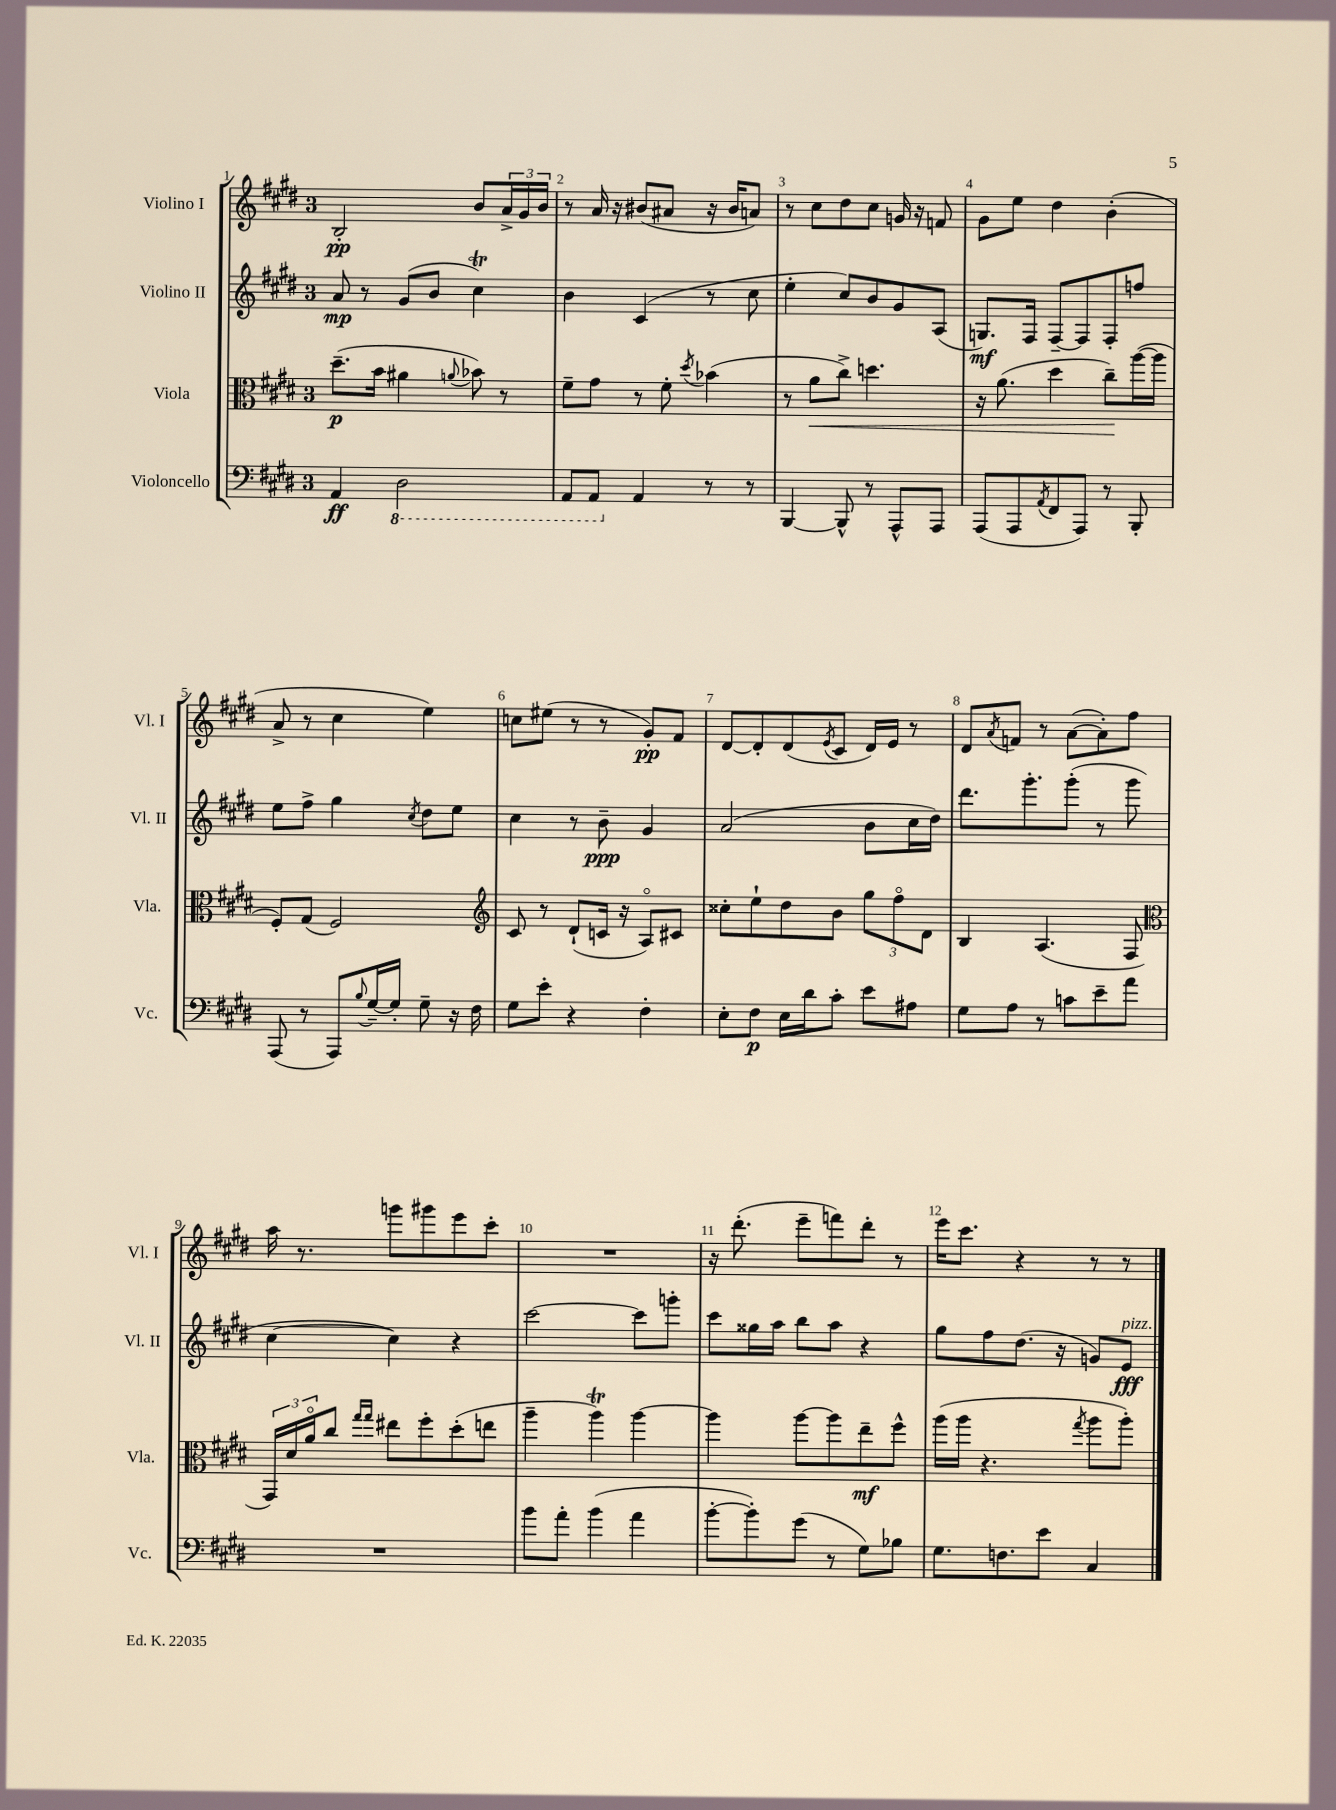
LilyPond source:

<<
\new StaffGroup <<
\new Staff = "s0" \with { instrumentName = "Violino I" shortInstrumentName = "Vl. I" } {
    \clef treble \key e \major \once \override Staff.TimeSignature.style = #'single-digit \time 3/4
    b2-.\pp b'8 \tuplet 3/2 { a'16-> gis'16 b'16 } |
    r8 a'16 r16 bis'8( ais'8 r16 bis'16 a'8) |
    r8 cis''8 dis''8 cis''8 g'16 r16 f'8 |
    gis'8 e''8 dis''4 b'4-.( |
    a'8-> r8 cis''4 e''4) |
    c''8 eis''8( r8 r8 gis'8-.\pp) fis'8 |
    dis'8~ dis'8-. dis'8( \acciaccatura { e'8 } cis'8 dis'16) e'16 r8 |
    dis'8 \acciaccatura { a'8 } f'8 r8 a'8~( a'8-.) fis''8 |
    a''16 r8. g'''8 gis'''8 e'''8 cis'''8-. |
    R2. |
    r16 dis'''8.-.( e'''8-- f'''8) dis'''8-. r8 |
    e'''16 cis'''8. r4 r8 r8 \bar "|." |
}
\new Staff = "s1" \with { instrumentName = "Violino II" shortInstrumentName = "Vl. II" } {
    \clef treble \key e \major \once \override Staff.TimeSignature.style = #'single-digit \time 3/4
    a'8\mp r8 gis'8( b'8 cis''4\trill) |
    b'4 cis'4( r8 cis''8 |
    e''4-. cis''8) b'8 gis'8 a8( |
    g8.\mf) fis16 fis8~-- fis8 fis8-. f''8 |
    e''8 fis''8-> gis''4 \acciaccatura { cis''8 } dis''8 e''8 |
    cis''4 r8 b'8--\ppp gis'4 |
    a'2( b'8 cis''16 dis''16) |
    dis'''8. gis'''8.-. gis'''8-.( r8 gis'''8 |
    cis''4~ cis''4) r4 |
    cis'''2~ cis'''8 g'''8-. |
    cis'''8 gisis''16 a''16 b''8 a''8 r4 |
    gis''8 fis''8 dis''8.( r16 g'8) e'8\fff^\markup { \italic "pizz." } \bar "|." |
}
\new Staff = "s2" \with { instrumentName = "Viola" shortInstrumentName = "Vla." } {
    \clef alto \key e \major \once \override Staff.TimeSignature.style = #'single-digit \time 3/4
    dis''8.--\p( b'16 ais'4 \appoggiatura { a'8 } bes'8) r8 |
    fis'8-- gis'8 r8 fis'8-. \acciaccatura { dis''8 } bes'4( |
    r8 a'8\< cis''8->) d''4. |
    r16 a'8.( dis''4 cis''8--\!) a''16~( a''16 |
    fis8-.) gis8( fis2) |
    \clef treble cis'8 r8 dis'8-!( c'16 r16 a8\flageolet) cis'8 |
    cisis''8-. e''8-! dis''8 b'8 \tuplet 3/2 { gis''8 fis''8\flageolet dis'8 } |
    b4 a4.( fis8 |
    \clef alto \tuplet 3/2 { gis,16) dis'16 a'16\flageolet } cis''8 \grace { gis''16 gis''16 } eis''8 fis''8-. dis''8-.( e''8 |
    a''4-- a''4\trill) a''4~ |
    a''4 a''8~ a''8 e''8--\mf fis''8-^ |
    a''16( a''16 r4. \acciaccatura { gis''8 } a''8 a''8-.) \bar "|." |
}
\new Staff = "s3" \with { instrumentName = "Violoncello" shortInstrumentName = "Vc." } {
    \clef bass \key e \major \once \override Staff.TimeSignature.style = #'single-digit \time 3/4
    a,4\ff \ottava #-1 dis,2 |
    a,,8 a,,8 \ottava #0 a,4 r8 r8 |
    b,,4~ b,,8-^ r8 a,,8-^ a,,8 |
    a,,8( a,,8 \acciaccatura { a,8 } fis,8 a,,8) r8 b,,8-. |
    a,,8( r8 a,,8) \appoggiatura { b8 } gis16~-- gis16-. gis8-- r16 fis16 |
    gis8 e'8-. r4 fis4-. |
    e8-. fis8\p e16 dis'16 cis'8-. e'8 ais8 |
    gis8 a8 r8 c'8 e'8-- a'8 |
    R2. |
    b'8 a'8-. b'4( a'4 |
    b'8~-. b'8-.) gis'8( r8 gis8) bes8 |
    gis8. f8. e'8 cis4 \bar "|." |
}
>>
>>
\layout { \context { \Score \override BarNumber.break-visibility = ##(#f #t #t) barNumberVisibility = #all-bar-numbers-visible } }
